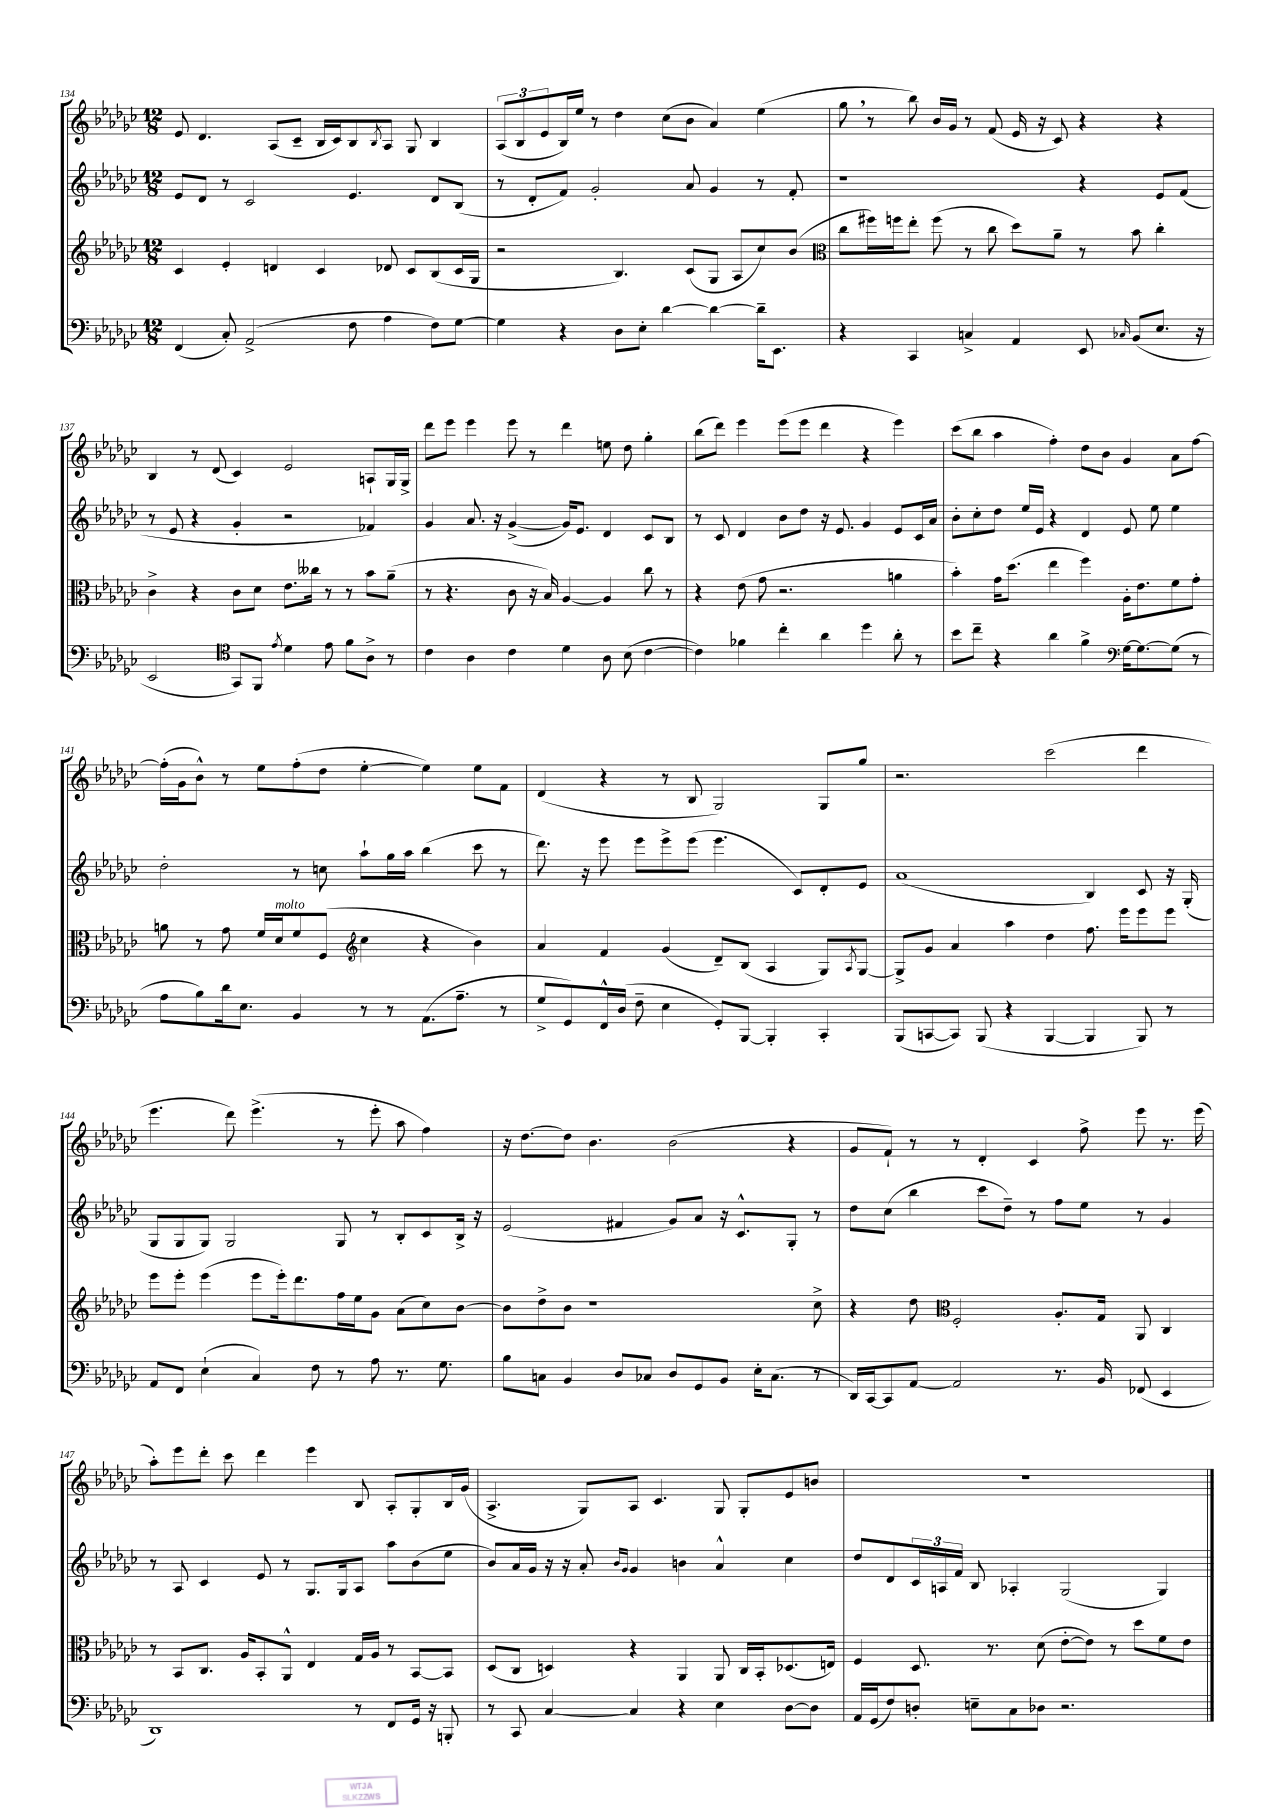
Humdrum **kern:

**kern	**kern	**kern	**kern
*part4	*part3	*part2	*part1
*staff4	*staff3	*staff2	*staff1
*clefF4	*clefG2	*clefG2	*clefG2
*k[b-e-a-d-g-c-]	*k[b-e-a-d-g-c-]	*k[b-e-a-d-g-c-]	*k[b-e-a-d-g-c-]
*M12/8	*M12/8	*M12/8	*M12/8
=134	=134	=134	=134
(4FF/	4c-/	8e-/L	8e-/
.	.	8d-/J	4.d-/
8C-'/)	4e-'/	8r	.
(2AA-^/	.	2c-/	.
.	4dn/	.	(8A-/L
.	.	.	8c-~/J
.	4c-/	.	16B-/LL
.	.	.	16c-/J)
8F\	.	4.e-/	8B-/
.	.	.	8qB-/
4A-\	8d-X/	.	8A-/J
.	8c-/L	.	8G-/
8F\L)	(8B-/	8d-/L	4B-/
[8G-\J	16c-/L	(8B-/J	.
.	16G-/JJ	.	.
=135	=135	=135	=135
4G-\]	2r	8r	(12A-/L
.	.	.	12B-/
.	.	8d-'/L	.
.	.	.	12e-/
4r	.	8f/J)	16B-/L)
.	.	.	16ee-/JJ
.	.	2g-'/	8r
8D-\L	4.B-/)	.	4dd-\
8E-'\J	.	.	.
[4d-\	.	.	(8cc-\L
.	(8c-/L	8a-/	8b-\J
4d-\_	8G-/J	4g-/	4a-/)
.	8A-/L	.	.
16d-~\KL]	8cc-/)	8r	(4ee-\
8.EE-\J	.	.	.
.	(8b-/J	8f'/	.
=136	=136	=136	=136
*	*clefC3	*	*
4r	8cc-\L	1r	8gg-,\
.	16ff#X\L)	.	8r
.	16ffn\J	.	.
4CC-/	8ee-'\J	.	8bb-\)
.	(8ff\	.	16b-/LL
.	.	.	16g-/JJ
4Cn^/	8r	.	8r
.	8cc-\	.	(8f/
4AA-/	8dd-\L)	.	16e-/
.	.	.	16r
.	8a-~\J	.	8c-/)
8EE-/	8r	4r	4r
16qqC-X/	.	.	.
(8BB-/L	8b-\	.	.
8.E-/J	4cc-'\	8e-/L	4r
.	.	(8f/J	.
16r	.	.	.
!!LO:LB:g=z
=137	=137	=137	=137
2EE-/	4c-^\	8r	4B-/
.	.	8e-/	.
.	4r	4r	8r
.	.	.	(8d-/
*clefC4	*	*	*
8GG-/L)	8c-\L	4g-'/	4c-/)
8FF/J	8d-\J	.	.
8qe-/	.	.	.
4d-\	8.e-\L	2r	2e-/
.	16cc--X\Jk	.	.
8e-\	8r	.	.
8f\L	8r	.	.
8A-^\J	8b-\L	4f-X/)	8An`/L
8r	(8a-~\J	.	16G-/L
.	.	.	16G-^/JJ
=138	=138	=138	=138
4c-\	8r	4g-/	8ddd-\L
.	4.r	.	8eee-\J
4A-\	.	8.a-/	4eee-\
.	.	16r	.
4c-\	8c-\	([4g-^/	8eee-\
.	16r	.	8r
.	16B-/)	.	.
4d-\	[4A-/	16g-/KL])	4ddd-\
.	.	8.e-/J	.
8A-\	4A-/]	4d-/	8een\
(8B-\	.	.	8dd-\
[4c-\	8cc-\	8c-/L	4gg-'\
.	8r	8B-/J	.
=139	=139	=139	=139
4c-\])	4r	8r	(8bb-\L
.	.	8c-/	8ddd-\J)
4f-X\	(8e-\	4d-/	4eee-\
.	8g-\	.	.
4cc-'\	2.r	8b-\L	(8eee-\L
.	.	8dd-\J	8eee-\J
4a-\	.	16r	4ddd-\
.	.	8.e-/	.
4dd-\	.	4g-/	4r
8a-'\	4an\	8e-/L	4eee-\)
8r	.	16c-/L	.
.	.	16a-/JJ	.
=140	=140	=140	=140
8b-\L	4b-'\)	8b-'\L	(8ccc-\L
8cc-~\J	.	8cc-'\	8bb-\J
4r	16g-\KL	8dd-\J	4aa-\
.	(8.dd-\J	.	.
.	.	16ee-/LL	.
.	.	16e-/JJ	.
4a-\	4ee-\	4r	4ff'\)
4f^\	4ff\)	4d-/	8dd-\L
.	.	.	8b-\J
*clefF4	*	*	*
[16G-\KL	16A-'\KL	8e-/	4g-/
8.G-\_	8.e-\	.	.
.	.	8ee-\	.
(8G-\J]	8f\	4ee-\	8a-\L
8r	8g-'\J	.	[8ff\J
!!LO:LB:g=z
=141	=141	=141	=141
8A-\L	8an\	2dd-'\	(16ff'\LL]
.	.	.	16g-\J
8B-\)	8r	.	8b-^^\J)
16d-\k	8g-\	.	8r
8.E-\J	.	.	.
.	16f/LL	.	8ee-\L
!	!LO:TX:a:i:t=molto	!	!
.	16d-/J	.	.
4BB-/	8f/	8r	(8ff'\
.	(8F/J	8ccn\	8dd-\J
*	*clefG2	*	*
8r	4cc-\	8aa-`\L	[4ee-'\
8r	.	16gg-\L	.
.	.	16aa-\JJ	.
(8.AA-\L	4r	(4bb-\	4ee-\])
8.A-~\J	.	.	.
.	4b-\)	8ccc-\	8ee-\L
8r	.	8r	8f\J
=142	=142	=142	=142
8G-^/L	4a-/	8.ddd-\)	(4d-/
8GG-/)	.	.	.
.	.	16r	.
16FF^^/L	4f/	8eee-\	4r
(16D-/JJ	.	.	.
8F~\	.	8eee-\L	.
4E-\	(4g-/	8eee-^\	8r
.	.	(8eee-\J	8B-/
8GG-'/L)	8d-~/L)	4.eee-\	2G-/)
[8BBB-/J	(8B-/J	.	.
4BBB-'/]	4A-/	.	.
.	.	8c-/L)	.
4CC-'/	8G-/L)	8d-'/	8G-/L
.	8qA-/	.	.
.	[8G-/J	8e-/J	8gg-/J
=143	=143	=143	=143
(8BBB-/L	8G-^/L]	(1a-	2.r
[8CCn/	8g-/J	.	.
8CC/J])	4a-/	.	.
(8BBB-/	.	.	.
4r	4aa-\	.	.
[4BBB-/	4dd-\	.	(2ccc-\
4BBB-/]	8.ff\	4B-/)	.
.	16eee-\KL	.	.
8BBB-/)	8eee-\	8c-/	4ddd-\
8r	8eee-\J	16r	.
.	.	(16G-'/	.
!!LO:LB:g=z
=144	=144	=144	=144
8AA-/L	8eee-\L	8G-/L	4.eee-\
8FF/J	8eee-'\J	8G-/	.
(4E-`\	(4eee-\	8G-/J)	.
.	.	2G-/	8ddd-\)
4C-/)	8eee-\L	.	(4.eee-^\
.	16eee-'\k)	.	.
.	8.ddd-\	.	.
8F\	.	.	.
8r	16ff\L	8G-/	8r
.	16ee-\J	.	.
8A-\	8g-\J	8r	8eee-'\
8.r	(8a-\L	8B-'/L	8aa-\
.	8cc-\)	8c-/	4ff\)
8.G-\	.	.	.
.	[8b-\J	16B-^/Jk	.
.	.	16r	.
=145	=145	=145	=145
8B-\L	8b-\L]	(2e-/	16r
.	.	.	[8.dd-\L
8Cn\J	8dd-^\	.	.
4BB-/	8b-\J	.	8dd-\J]
.	1r	.	4.b-\
8D-/L	.	4f#X/	.
8C-X/J	.	.	.
8D-/L	.	8g-/L)	(2b-\
8GG-/	.	8a-/J	.
8BB-/J	.	16r	.
.	.	8.c-^^/L	.
16E-'\KL	.	.	.
(8.C-\J	.	.	.
.	.	8G-'/J	4r
8r	8cc-^\	8r	.
=146	=146	=146	=146
16DD-/LL)	4r	8dd-\L	8g-/L
[16CC-/J	.	.	.
8CC-/]	.	(8cc-\J	8f`/J)
[8AA-/J	8dd-\	4bb-\	8r
*	*clefC3	*	*
2AA-/]	2F'/	.	8r
.	.	8ccc-\L	4d-'/
.	.	8dd-~\J)	.
.	.	8r	4c-/
8.r	8.A-'/L	8ff\L	.
.	.	8ee-\J	8ff^\
16BB-/	16G-/Jk	.	.
(8FF-X/	8AA-/	8r	8eee-\
4EE-/	4C-/	4g-/	8.r
.	.	.	(16eee-\
!!LO:LB:g=z
=147	=147	=147	=147
1DD-)	8r	8r	8aa-'\L)
.	8BB-/L	8A-/	8eee-\
.	8.C-/J	4c-/	8ddd-'\J
.	.	.	8ccc-\
.	16A-/KL	.	.
.	8BB-'/	8e-/	4ddd-\
.	8AA-^^/J	8r	.
.	4E-/	8.G-/L	4eee-\
.	.	16G-/k	.
8r	16G-/LL	8A-/J	8B-/
.	16A-/JJ	.	.
8FF/L	8r	8aa-\L	8A-'/L
16GG-/Jk	[8BB-/L	(8b-\	8G-'/
16r	.	.	.
8BBBn'/	8BB-/J]	8ee-\J	16B-/L
.	.	.	(16g-/JJ
=148	=148	=148	=148
8r	(8D-/L	8b-/L)	4.A-^/
8CC-/	8C-/J	16a-/L	.
.	.	16g-/JJ	.
[4C-/	4Dn/)	16r	.
.	.	16r	.
.	.	8a-'/	8G-/L)
.	.	16qqb-/LL	.
.	.	16qqg-/JJ	.
4C-/]	4r	4g-/	8A-/J
.	.	.	4.c-/
4r	4AA-/	4bn\	.
4E-\	8AA-/	4a-^^/	8G-/
.	16C-/LL	.	8G-'/L
.	16BB-'/J	.	.
[8D-\L	(8.D-X/	4cc-\	8e-/
8D-\J]	.	.	8bn/J
.	16En/Jk)	.	.
=149	=149	=149	=149
16AA-/LL	4F/	8dd-/L	1.r
(16GG-/J	.	.	.
8F/)	.	8d-/	.
8Dn'/J	8.D-/	24c-/L	.
.	.	24An/	.
.	.	24f/JJ	.
8En~\L	.	8B-/	.
.	8.r	.	.
8C-\	.	4A-X'/	.
8D-X\J	(8d-\	.	.
2.r	[8e-'\L	(2G-/	.
.	8e-\J])	.	.
.	8r	.	.
.	8dd-\L	.	.
.	8f\	4G-/)	.
.	8e-\J	.	.
==	==	==	==
*-	*-	*-	*-
